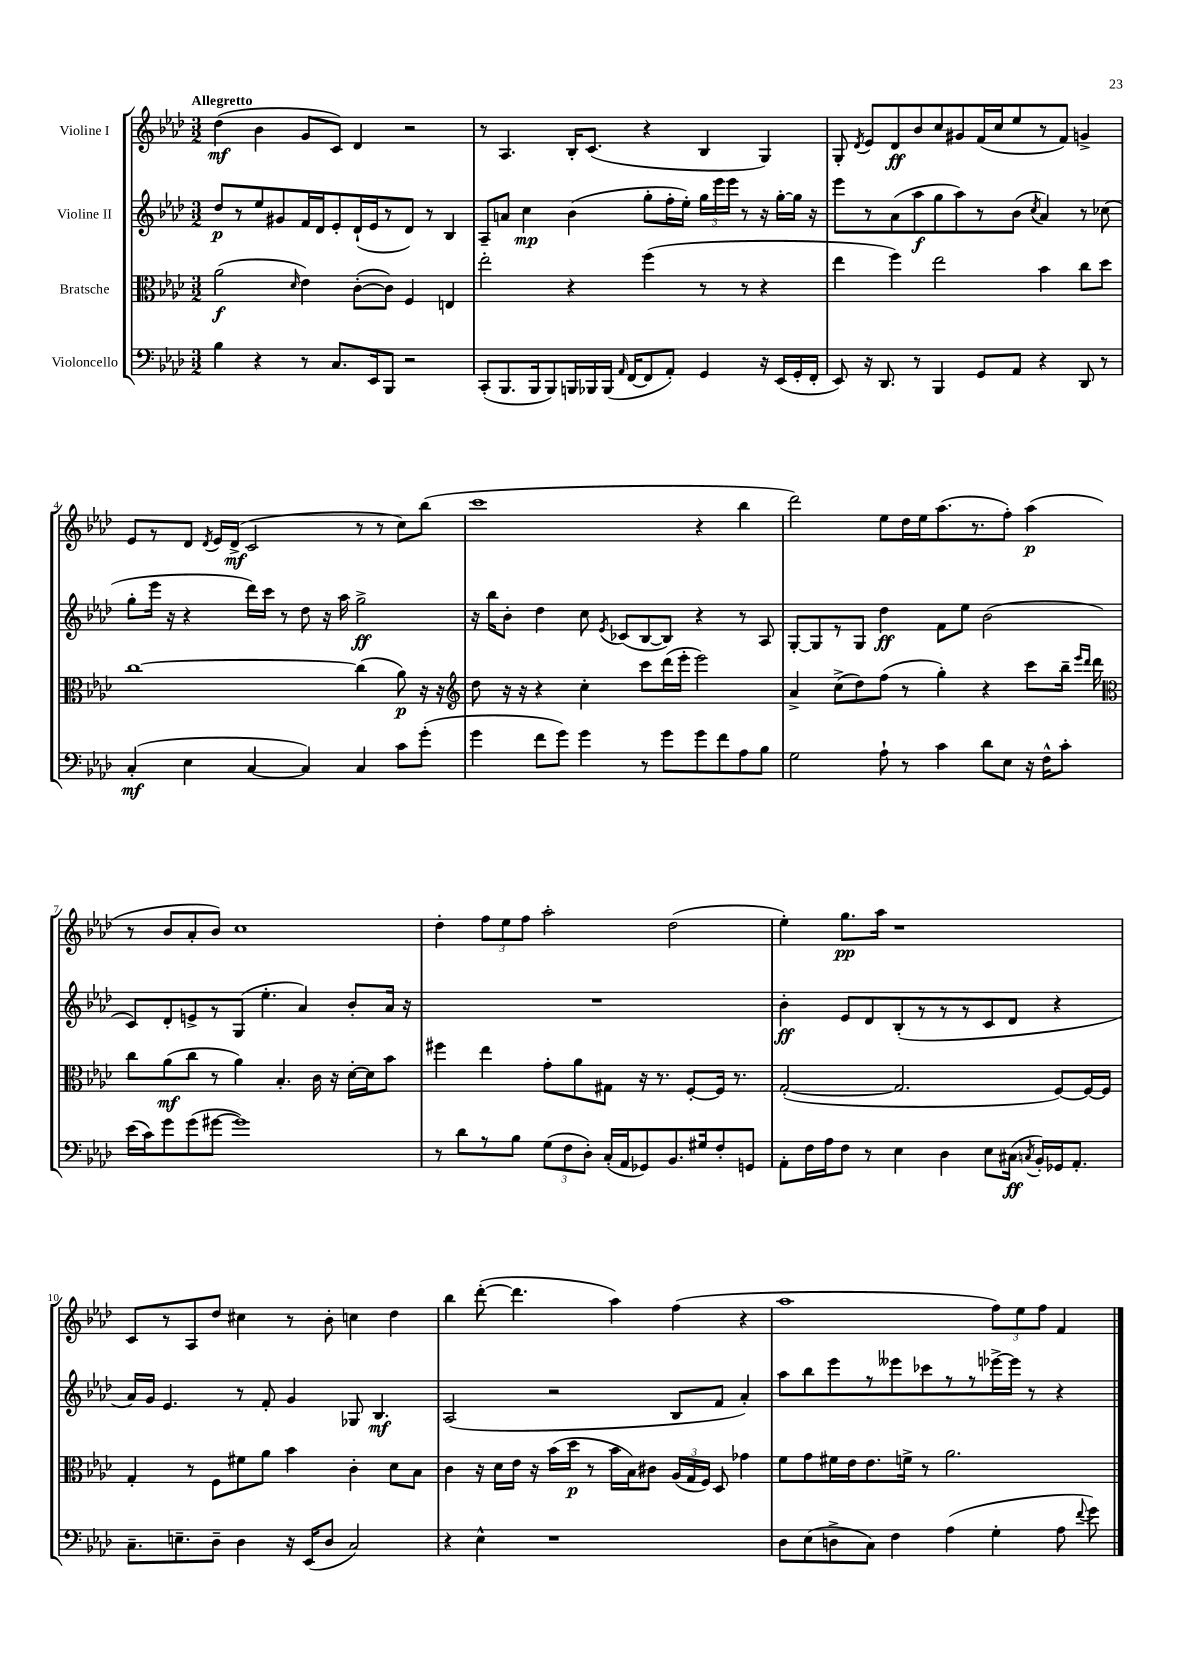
<<
\new StaffGroup <<
\new Staff = "s0" \with { instrumentName = "Violine I" } {
    \clef treble \key aes \major \numericTimeSignature \time 3/2 \tempo "Allegretto"
    \autoBeamOff des''4\mf( bes'4 g'8[ c'8]) des'4 r2 |
    r8 aes4. bes16[-. c'8.]( r4 bes4 g4) |
    g8-. \acciaccatura { des'8 } ees'8[ des'8\ff bes'8 c''8 gis'8 f'16( c''16 ees''8 r8 f'8]) g'4-> |
    ees'8[ r8 des'8] \acciaccatura { des'8 } ees'16[ des'16]->\mf( c'2 r8 r8 c''8[) bes''8]( |
    c'''1 r4 bes''4 |
    des'''2) ees''8[ des''16 ees''16 aes''8.( r8. f''8]-.) aes''4\p( |
    r8 bes'8[ aes'8-. bes'8]) c''1 |
    des''4-. \tuplet 3/2 { f''8[ ees''8 f''8] } aes''2-. des''2( |
    ees''4-.) g''8.[\pp aes''16] r1 |
    c'8[ r8 aes8 des''8] cis''4 r8 bes'8-. c''4 des''4 |
    bes''4 des'''8~-.( des'''4. aes''4) f''4( r4 |
    aes''1 \tuplet 3/2 { f''8[) ees''8 f''8] } f'4 \bar "|." |
}
\new Staff = "s1" \with { instrumentName = "Violine II" } {
    \clef treble \key aes \major \numericTimeSignature \time 3/2
    \autoBeamOff des''8[\p r8 ees''8 gis'8 f'16 des'16 ees'8-. des'16-!( ees'16 r8 des'8]) r8 bes4 |
    aes8[-- a'8] c''4\mp bes'4( g''8[-. f''16-. ees''16]-.) \tuplet 3/2 { g''16[ ees'''16 ees'''16] } r8 r16 g''16[~-. g''16] r16 |
    ees'''8[ r8 aes'8( aes''8\f g''8 aes''8) r8 bes'8]( \acciaccatura { c''8 } aes'4) r8 ces''8( |
    g''8[-. ees'''16] r16 r4 des'''16[) c'''16] r8 des''8 r16 aes''16 g''2->\ff |
    r16 bes''16[ bes'8]-. des''4 c''8 \acciaccatura { ees'8 } ces'8[( bes8~ bes8]) r4 r8 aes8 |
    g8[~-. g8 r8 g8] des''4\ff f'8[ ees''8] bes'2( |
    c'8[) des'8-. e'8-> r8 g8]( ees''4.-. aes'4) bes'8[-. aes'16] r16 |
    R1. |
    bes'4-.\ff ees'8[ des'8 bes8-.( r8 r8 r8 c'8 des'8] r4 |
    aes'16[) g'16] ees'4. r8 f'8-. g'4 ges8 bes4.\mf |
    aes2( r2 bes8[ f'8] aes'4-.) |
    aes''8[ bes''8 ees'''8 r8 eeses'''8 ces'''8 r8 r8 ees'''16~-> ees'''16] r8 r4 \bar "|." |
}
\new Staff = "s2" \with { instrumentName = "Bratsche" } {
    \clef alto \key aes \major \numericTimeSignature \time 3/2
    \autoBeamOff aes'2\f( \grace { des'16 } ees'4) c'8[~-.( c'8]) f4 e4 |
    ees''2-. r4 f''4( r8 r8 r4 |
    ees''4 f''4) ees''2 bes'4 c''8[ des''8] |
    c''1~ c''4( aes'8\p) r16 r16 |
    \clef treble des''8 r16 r16 r4 c''4-. c'''8[ des'''16( ees'''16]-. ees'''2) |
    aes'4-> c''8[->( des''8) f''8]( r8 g''4-.) r4 c'''8[ bes''16]-- \grace { ees'''16[ des'''16] } des'''16 |
    \clef alto c''8[ aes'8\mf( c''8] r8 aes'4) bes4.-. c'16 r16 des'16[~-. des'16 bes'8] |
    fis''4 ees''4 g'8[-. aes'8 gis8] r16 r8. f8[~-. f16] r8. |
    g2~-.( g2. f8[~) f16~ f16] |
    g4-. r8 f8[ fis'8 aes'8] bes'4 c'4-. des'8[ bes8] |
    c'4 r16 des'16[ ees'16] r16 bes'16[( des''16]\p r8 bes'16[ bes16) cis'8] \tuplet 3/2 { aes16[( g16 f16]) } des8 ges'4 |
    f'8[ g'8 fis'16 ees'16 ees'8. f'16]-> r8 aes'2. \bar "|." |
}
\new Staff = "s3" \with { instrumentName = "Violoncello" } {
    \clef bass \key aes \major \numericTimeSignature \time 3/2
    \autoBeamOff bes4 r4 r8 c8.[ ees,16 bes,,8] r2 |
    c,8[-.( bes,,8. bes,,16 bes,,8) b,,16 bes,,16 bes,,16]( \grace { aes,16 } f,16[~ f,8 aes,8]-.) g,4 r16 ees,16[( g,16-. f,16]-. |
    ees,8) r16 des,8. r8 bes,,4 g,8[ aes,8] r4 des,8 r8 |
    c4-.\mf( ees4 c4~ c4) c4 c'8[ g'8]-.( |
    g'4 f'8[ g'8]) g'4 r8 g'8[ g'8 f'8 aes8 bes8] |
    g2 aes8-! r8 c'4 des'8[ ees8] r16 f16[-^ c'8]-. |
    ees'16[( c'16) g'8 g'8( gis'8]~ gis'1) |
    r8 des'8[ r8 bes8] \tuplet 3/2 { g8[( f8 des8]-.) } c16[-.( aes,16 ges,8) bes,8. gis16 f8-. g,8] |
    aes,8[-. f16 aes16 f8] r8 ees4 des4 ees8[ cis16]\ff( \acciaccatura { c8 } bes,16[-.) ges,16 aes,8.]-. |
    c8.[-- e8.-- des8]-- des4 r16 ees,16[( des8] c2) |
    r4 ees4-^ r1 |
    des8[ ees8( d8-> c8]) f4 aes4( g4-. aes8 \appoggiatura { f'8 } g'8) \bar "|." |
}
>>
>>
